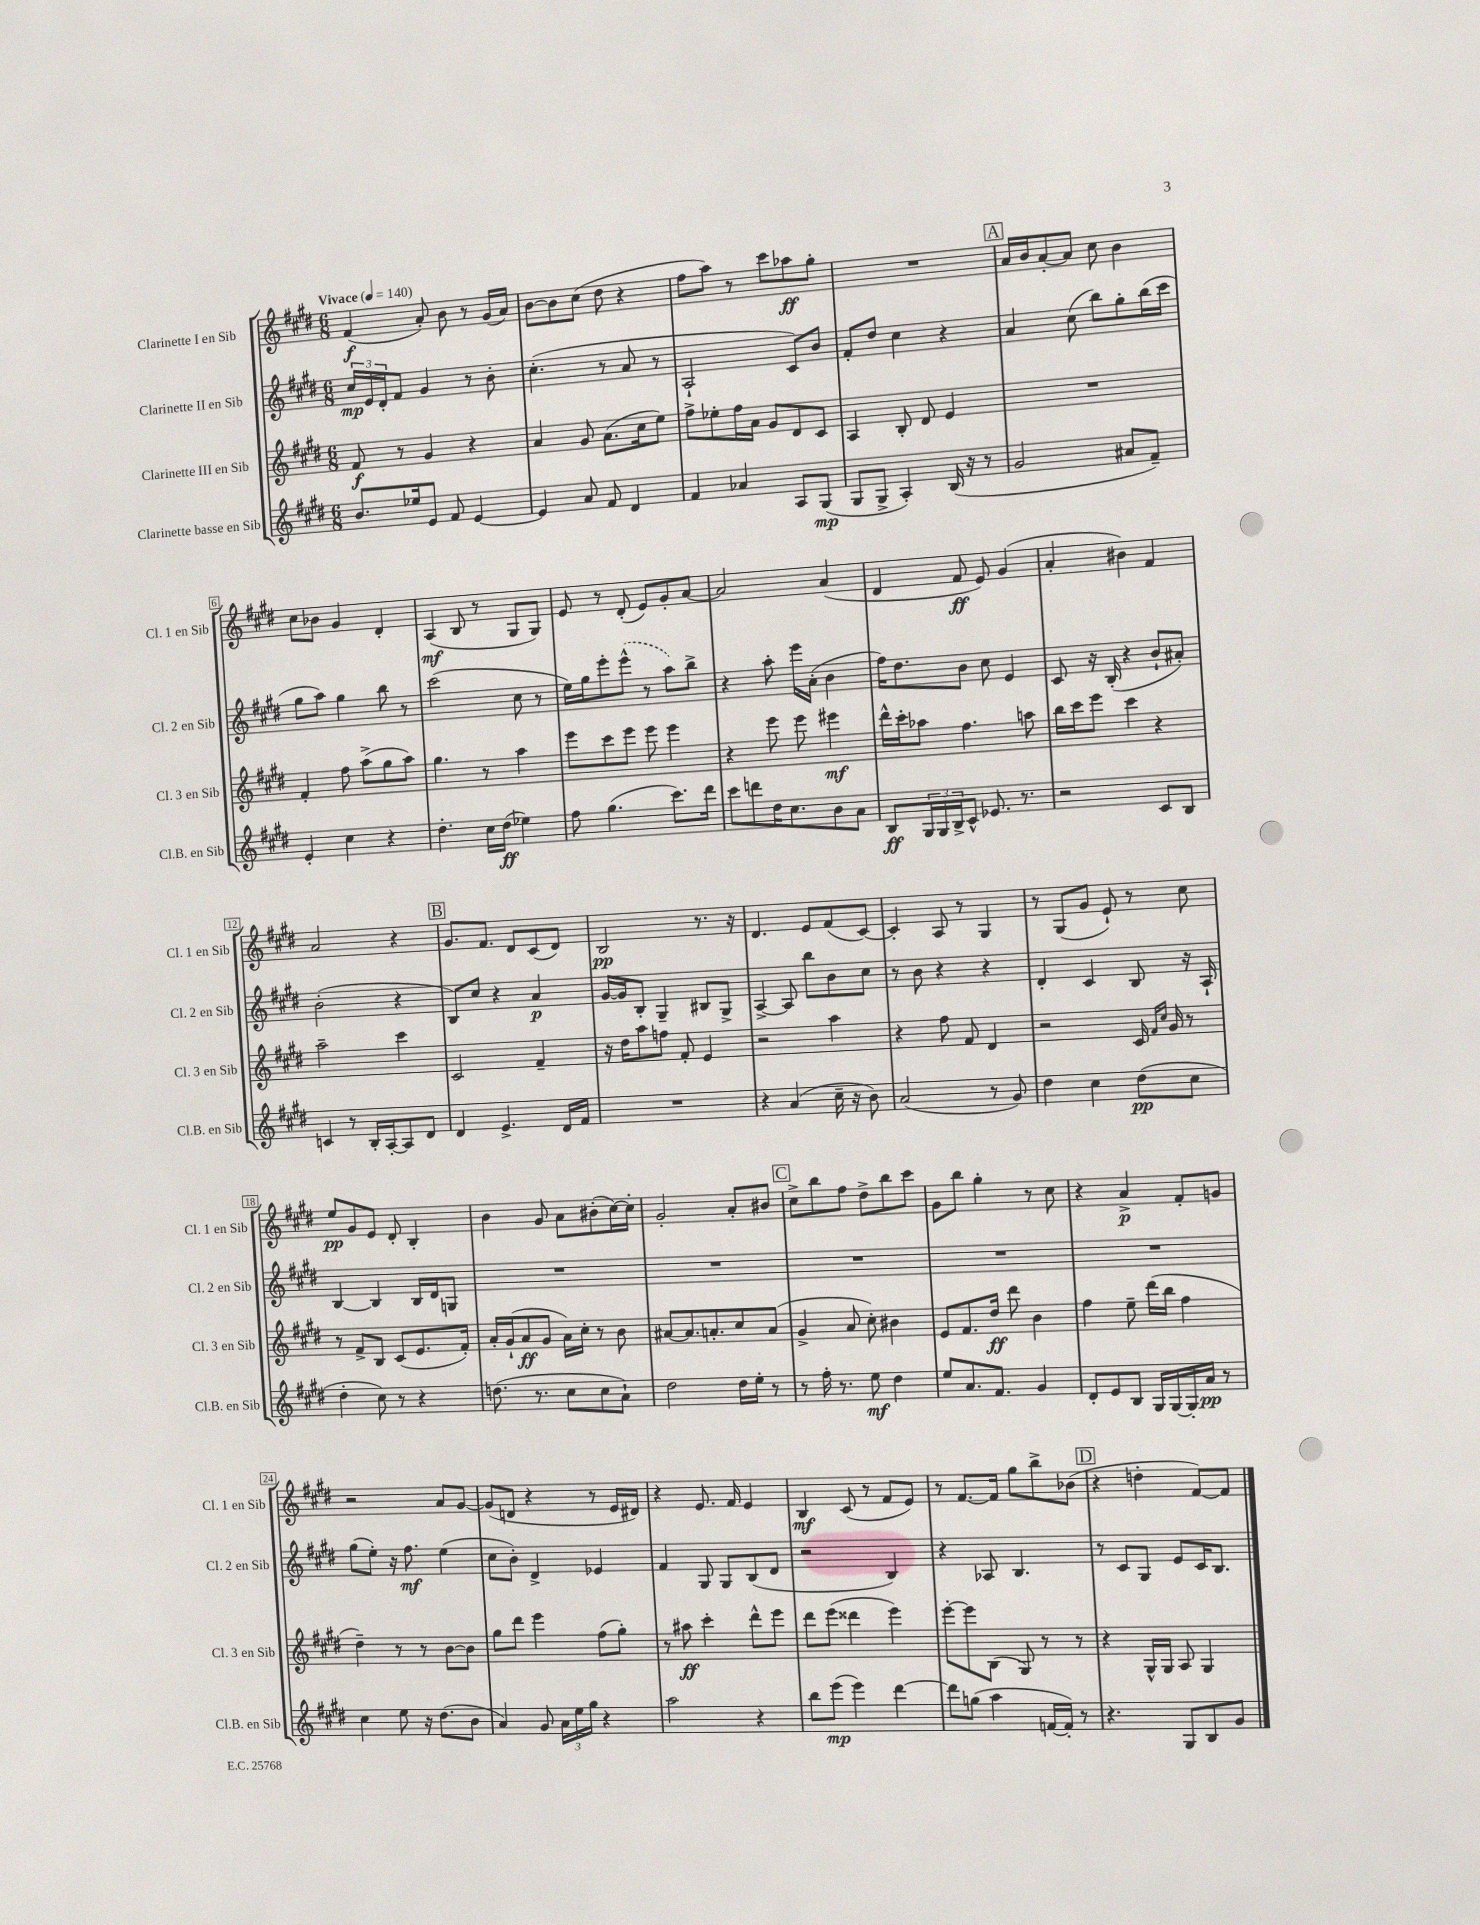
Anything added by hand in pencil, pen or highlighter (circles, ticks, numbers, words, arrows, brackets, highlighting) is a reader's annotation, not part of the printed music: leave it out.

**kern	**kern	**kern	**kern
*staff4	*staff3	*staff2	*staff1
*clefG2	*clefG2	*clefG2	*clefG2
*k[f#c#g#d#]	*k[f#c#g#d#]	*k[f#c#g#d#]	*k[f#c#g#d#]
*M6/8	*M6/8	*M6/8	*M6/8
*MM140	*MM140	*MM140	*MM140
8.b	8f#	24cc#	(4f#
.	.	24e	.
.	.	24d#'	.
.	8r	8f#	.
16ee-	.	.	.
8e	4g#	4g#	8a')
8f#	.	.	8b
[4e	4r	8r	8r
.	.	8b'	(16g#
.	.	.	16a)
=	=	=	=
4e]	4a	(4.cc#'	[8b
.	.	.	8b]
8a	8g#	.	(8cc#
8f#	(8.a	8r	8dd#
4d#	.	8a	4r
.	16cc#	.	.
.	8ee)	8r	.
=	=	=	=
4f#	8ff#^	2A`	8ff#
.	8ee-'	.	8aa)
4a-	16ff#	.	8r
.	16a	.	.
.	8g#	.	8ccc#
8A	8d#	8c#)	8aa-
(8G#	8c#	8b	8gg#'
=	=	=	=
8G#	4A	8f#'	2.r
8G#^	.	8dd#	.
4A')	8B'	4cc#	.
.	8d#	.	.
(16B	4e	4r	.
16r	.	.	.
8r	.	.	.
=	=	=	=
2g#	2.r	4a	16a
.	.	.	16b
.	.	.	[8a'
.	.	(8cc#	8a]
.	.	8bb)	8cc#
8a#	.	8gg#'	4b
8f#~)	.	(16bb	.
.	.	16ccc#	.
=	=	=	=
4e'	4f#'	8gg#	8cc#
.	.	8aa)	8b-
4cc#	8ff#	4gg#	4g#
.	(8aa^	.	.
4r	8gg#	8bb	4d#'
.	8aa)	8r	.
=	=	=	=
4.dd#'	4.gg#	(2ccc#	(4A
.	.	.	8B
16cc#	8r	.	8r
(16dd#	.	.	.
4ee-)	4aa	8cc#	8G#
.	.	8r	8G#)
=	=	=	=
8ff#	8eee	16ee)	8e
.	.	16gg#	.
(4.gg#	8ccc#	8eee'	8r
.	8eee	(8eee^^	(8d#'
.	8eee	8r	8e)
8.ccc#)	4eee	8aa)	8g#'
.	.	8bb^	[8a
16ddd#	.	.	.
=	=	=	=
8ccc#	4r	4r	2a]
8ddd	.	.	.
16dd#	8eee	8aa'	.
8.cc#	.	.	.
.	8eee	16eee	.
.	.	(16a'	.
8b	4eee#	4b	(4a
8a	.	.	.
=	=	=	=
8B	16ddd#^^	16ff#)	4d#
.	16ccc#'	8.dd#	.
24G#	8aa-	.	.
24G#	.	.	.
24B^	.	.	.
8c#^^	4.ff#	8b	8f#
8.e-	.	8cc#	8e)
.	.	4e	(4g#
8.r	.	.	.
.	8aa	.	.
=	=	=	=
2r	16bb	8c#	4a'
.	16ccc#	.	.
.	8eee	16r	.
.	.	(16B'	.
.	4ccc#	4r	4b#)
8c#	4r	8b`	4f#
8B	.	8a#')	.
=	=	=	=
4c	2aa~	(2b'	2a
8r	.	.	.
16B'	.	.	.
[16A'	.	.	.
8A]	4ccc#	4r	4r
8d#	.	.	.
=	=	=	=
4d#	2c#	8B)	8.g#
.	.	8cc#	.
.	.	.	8.f#
4.e^	.	4r	.
.	.	.	8d#
.	4f#~	4a	(8c#
16d#	.	.	8d#)
16f#	.	.	.
=	=	=	=
2.r	16r	[16g#	2B
.	16dd#	16g#]	.
.	8aa	8B'	.
.	8ff	4G#~	.
.	8f#'	.	.
.	4e	8B#	8.r
.	.	8G#^	.
.	.	.	16r
=	=	=	=
4r	2r	[4A^	4.d#
(4a	.	8A]	.
.	.	8bb	8e
16cc#~	4aa	8b	(8f#
16r	.	.	.
8b)	.	8cc#	[8c#)
=	=	=	=
(2a	4r	8r	4c#']
.	.	8b	.
.	8ff#	4r	8A
.	8f#	.	8r
8r	4d#	4r	4G#
8g#)	.	.	.
=	=	=	=
4dd#	2r	4d#'	8r
.	.	.	(8G#
4cc#	.	4c#	8g#
.	.	.	8e`)
(8dd#	16c#	8B	8r
.	16qqf#	.	.
.	16qqcc#	.	.
.	16g#	.	.
8cc#	8r	16r	8cc#
.	.	16A`	.
=	=	=	=
4dd#'	8r	[4B	8ee
.	8f#^	.	8g#
8cc#)	8B	4B]	8e
8r	(8c#	.	8d#'
4r	8.e	16B	4B'
.	.	16d#	.
.	.	8G	.
.	16f#')	.	.
=	=	=	=
(8.dd	16a'	2.r	4b
.	(16g#`	.	.
.	8a	.	.
8.r	.	.	.
.	8g#	.	8g#
8cc#	16a)	.	8a
.	16cc#'	.	.
8cc#	8r	.	(8b#'
8a`)	8b	.	[16cc#)
.	.	.	16cc#']
=	=	=	=
2dd#	[8a#	2.r	2g#'
.	8.a#]	.	.
.	8.a'	.	.
16dd#	8cc#	.	8a'
16ee'	.	.	.
8r	(8a	.	8b#
=	=	=	=
8r	4g#^	2.r	8cc#^
16ff#'	.	.	8bb
8.r	.	.	.
.	8a	.	8ff#
8ee	8cc#')	.	8dd#^
4dd#	4b#	.	8bb
.	.	.	8ccc#
=	=	=	=
8ee	8e	2.r	8g#
8.a	8.f#	.	8bb
.	.	.	4gg#'
8.f#	16dd#	.	.
.	8ddd#	.	.
4g#	4b	.	8r
.	.	.	8cc#
=	=	=	=
8d#'	4ff#	2.r	4r
8e	.	.	.
8B	8ee~	.	4a^
16G#	(16ddd#	.	.
[16G#	16bb	.	.
16G#']	4ff#	.	8f#'
16a	.	.	.
8r	.	.	8g
=	=	=	=
4cc#	4dd#~)	(8gg#	2r
.	.	8ee')	.
8ee	8r	16r	.
.	.	8.ff#	.
16r	8r	.	.
(8.dd#	.	.	.
.	[8b	(4ee	8a
8b	8b]	.	[8g#
=	=	=	=
4a)	8gg#	8cc#	(8g#]
.	8ddd#	8b')	8d
8g#	4eee	4d#^	4r
24a	.	.	.
24ee	.	.	.
24gg#	.	.	.
4r	(8ff#	4e-	8r
.	8gg#')	.	16e
.	.	.	16d#)
=	=	=	=
2aa	8r	4f#	4r
.	8aa#	.	.
.	4ccc#'	8G#	8.e
.	.	8G#	.
.	.	.	16f#
4r	8ddd#^^	(8B	4e
.	8eee	8d#	.
=	=	=	=
8bb	8ddd#	2r	4B
(8eee	(8eee	.	.
4eee)	4ddd##	.	(8c#
.	.	.	8r
[4ddd#	4eee)	4B)	8f#
.	.	.	8e)
=	=	=	=
8ddd#]	[8eee'	4r	8r
(8gg	8eee]	.	[8.f#
4aa	(8B	8A-	.
.	.	.	16f#]
.	8G#)	4.B	8gg#
[16f	8r	.	8bb^
16f'])	.	.	.
8r	8r	.	(8b-
=	=	=	=
4.r	4r	8r	4r
.	.	8c#	.
.	16G#^^	8G#	4dd'
.	16G#	.	.
8G#	8A	8e	.
8B	4G#	16c#	[8f#)
.	.	8.B	.
8g#	.	.	8f#]
==	==	==	==
*-	*-	*-	*-
